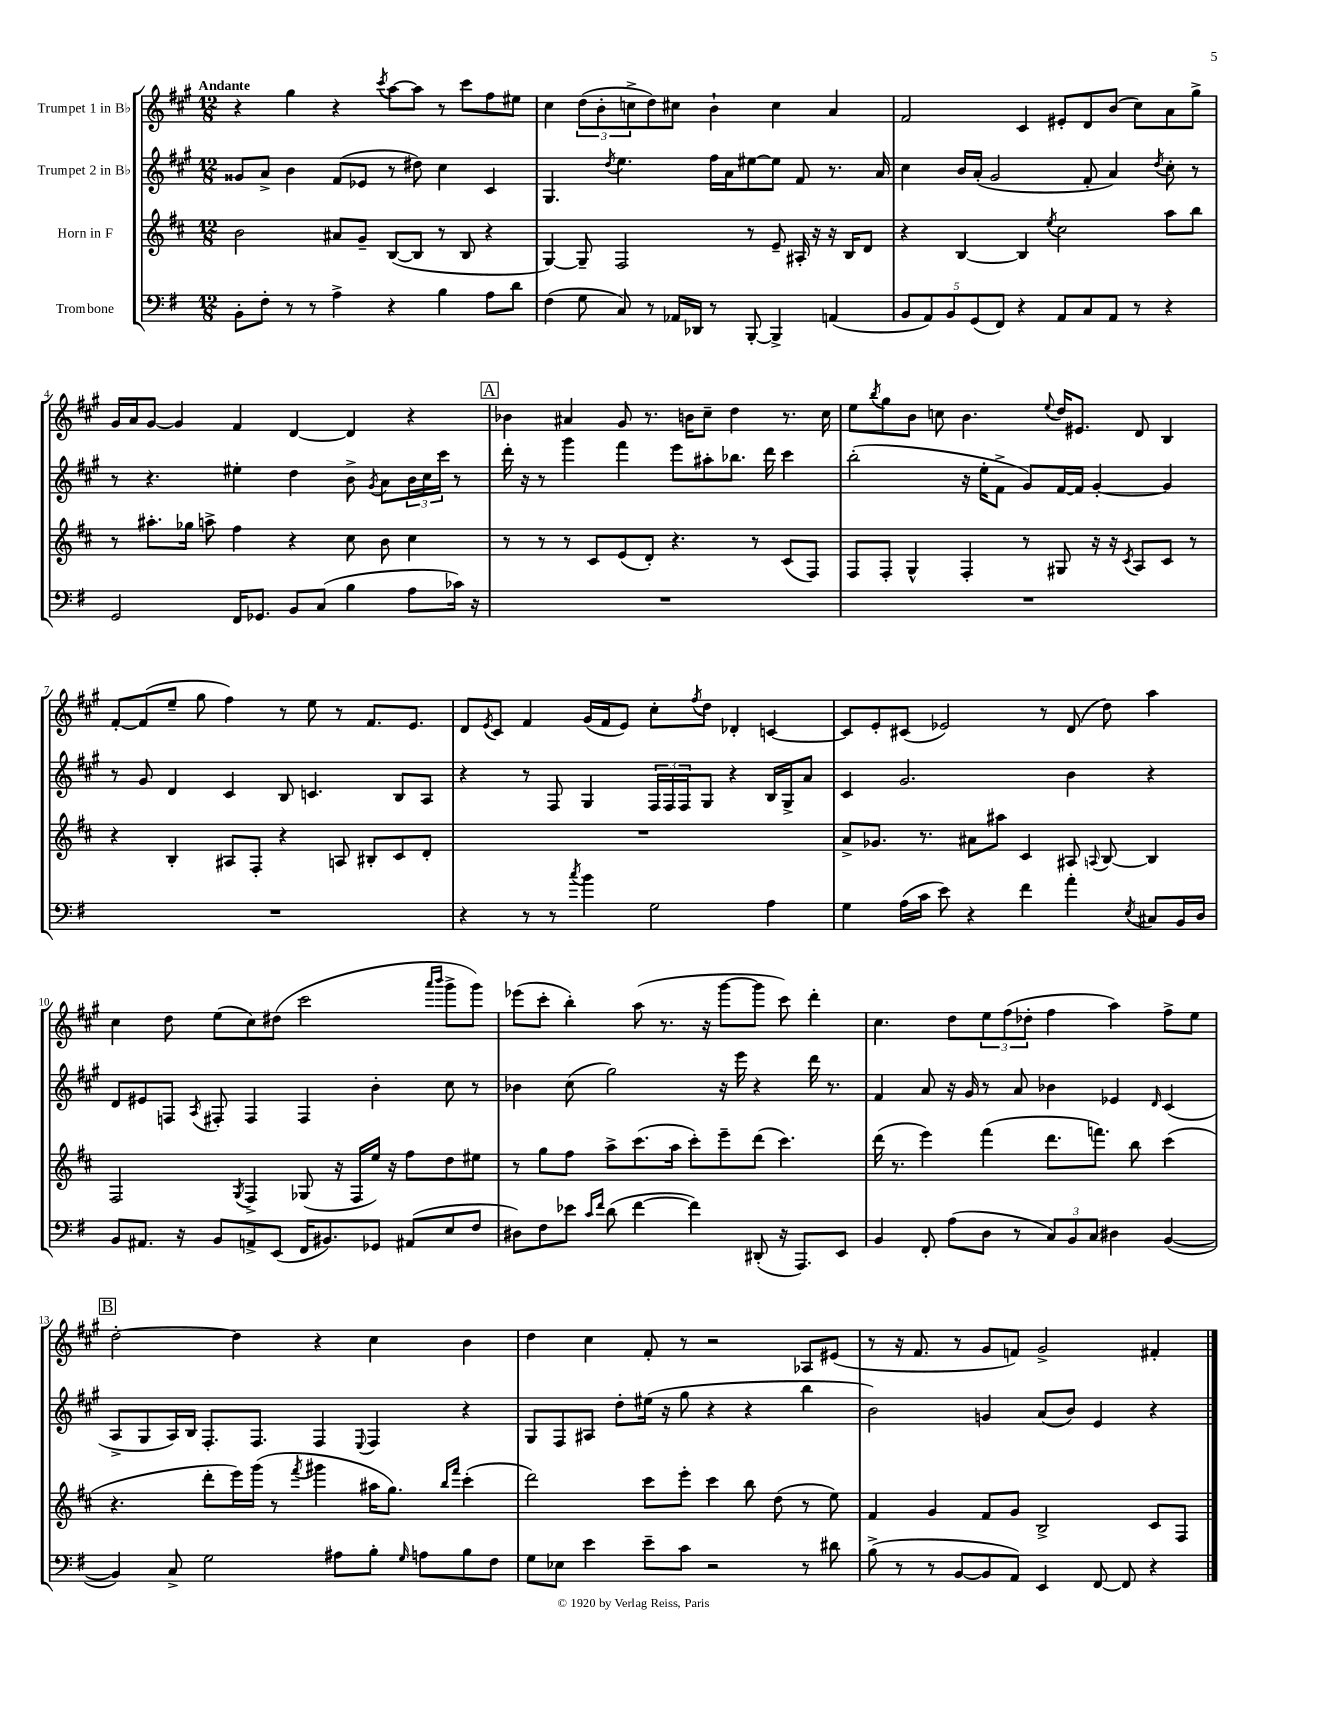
<<
\new StaffGroup <<
\new Staff = "s0" \with { instrumentName = "Trumpet 1 in Bb" } {
    \clef treble \key a \major \numericTimeSignature \time 12/8 \tempo "Andante"
    r4 gis''4 r4 \acciaccatura { cis'''8 } a''8~ a''8 r8 cis'''8 fis''8 eis''8 |
    cis''4 \tuplet 3/2 { d''8( b'8-. c''8-> } d''8) cis''8 b'4-! cis''4 a'4 |
    fis'2 cis'4 eis'8-. d'8 b'8( cis''8) a'8 gis''8-> |
    gis'16 a'16 gis'8~ gis'4 fis'4 d'4~ d'4 r4 |
    \mark \markup { \box "A" } bes'4 ais'4 gis'8 r8. b'16 cis''8-- d''4 r8. cis''16 |
    e''8 \acciaccatura { b''8 } gis''8 b'8 c''8 b'4. \appoggiatura { e''8 } d''16 eis'8. d'8 b4 |
    fis'8~-. fis'8( e''8-- gis''8 fis''4) r8 e''8 r8 fis'8. e'8. |
    d'8 \acciaccatura { e'8 } cis'8 fis'4 gis'16( fis'16 e'8) cis''8-. \acciaccatura { fis''8 } d''8 des'4-. c'4~ |
    c'8 e'8-. cis'8( ees'2) r8 d'8( d''8) a''4 |
    cis''4 d''8 e''8( cis''8) dis''8( cis'''2 \grace { a'''16 b'''16 } gis'''8-> gis'''8) |
    ees'''8( cis'''8-. b''4-.) a''8( r8. r16 gis'''8~ gis'''8 cis'''8) d'''4-. |
    cis''4. d''8 \tuplet 3/2 { e''8 fis''8( des''8-. } fis''4 a''4) fis''8-> e''8 |
    \mark \markup { \box "B" } d''2~-. d''4 r4 cis''4 b'4 |
    d''4 cis''4 fis'8-. r8 r2 aes8 eis'8( |
    r8 r16 fis'8. r8 gis'8 f'8) gis'2-> fis'4-. \bar "|." |
}
\new Staff = "s1" \with { instrumentName = "Trumpet 2 in Bb" } {
    \clef treble \key a \major \numericTimeSignature \time 12/8
    gisis'8 a'8-> b'4 fis'8( ees'8 r8 dis''8) cis''4 cis'4 |
    gis4. \acciaccatura { d''8 } e''4. fis''16 a'16 eis''8~ eis''8 fis'8 r8. a'16 |
    cis''4 b'16 a'16-.( gis'2 fis'8-. a'4) \acciaccatura { d''8 } cis''8-. r8 |
    r8 r4. eis''4-. d''4 b'8-> \acciaccatura { gis'8 } a'8 \tuplet 3/2 { b'16 cis''16 cis'''16 } r8 |
    \mark \markup { \box "A" } d'''16-. r16 r8 gis'''4 fis'''4 e'''8 ais''8-. bes''8. d'''16 cis'''4 |
    b''2-.( r16 e''16-. fis'8-> gis'8) fis'16~ fis'16 gis'4~-. gis'4 |
    r8 gis'8 d'4 cis'4 b8 c'4. b8 a8 |
    r4 r8 fis8 gis4 \tuplet 3/2 { fis16 fis16 fis16 } gis8 r4 b16 gis16-> a'8 |
    cis'4 gis'2. b'4 r4 |
    d'8 eis'8 f8 \acciaccatura { a8 } fis8-. fis4 fis4 b'4-. cis''8 r8 |
    bes'4 cis''8( gis''2) r16 e'''16 r4 d'''16 r8. |
    fis'4 a'8 r16 gis'16 r8 a'8 bes'4 ees'4 \grace { d'16 } cis'4( |
    \mark \markup { \box "B" } a8-> gis8 a16) b16 fis8.-. fis8. fis4 \appoggiatura { e8 } fis4 r4 |
    gis8 fis8 ais8 d''8-. eis''16( r16 gis''8 r4 r4 b''4 |
    b'2) g'4 a'8( b'8) e'4 r4 \bar "|." |
}
\new Staff = "s2" \with { instrumentName = "Horn in F" } {
    \clef treble \key d \major \numericTimeSignature \time 12/8
    b'2 ais'8 g'8-- b8~( b8 r8 b8 r4 |
    g4~) g8-- fis2 r8 e'8-- ais16-. r16 r16 b16 d'8 |
    r4 b4~ b4 \acciaccatura { e''8 } cis''2 a''8 b''8 |
    r8 ais''8.-. ges''16 a''8-> fis''4 r4 cis''8 b'8 cis''4 |
    \mark \markup { \box "A" } r8 r8 r8 cis'8 e'8( d'8-.) r4. r8 cis'8( fis8) |
    fis8 fis8-. g4-^ fis4-. r8 gis8 r16 r16 \acciaccatura { cis'8 } a8 cis'8 r8 |
    r4 b4-. ais8 fis8-. r4 a8 bis8-. cis'8 d'8-. |
    R1. |
    a'8-> ges'8. r8. ais'8 ais''8 cis'4 ais8 \appoggiatura { a8 } b8~ b4 |
    fis2 \acciaccatura { g8 } fis4-> ges8( r16 fis16 e''16) r16 fis''8 d''8 eis''8 |
    r8 g''8 fis''8 a''8-> cis'''8.( a''16 cis'''8-.) e'''8-- d'''8( cis'''4.) |
    d'''16( r8. e'''4) fis'''4( d'''8. f'''8.) b''8 cis'''4( |
    \mark \markup { \box "B" } r4. d'''8-. e'''16) g'''16( r8 \acciaccatura { fis'''8 } gis'''4 ais''16 g''8.) \grace { b''16 fis'''16 } cis'''4-.( |
    d'''2) cis'''8 e'''8-. cis'''4 b''8 d''8( r8 e''8) |
    fis'4 g'4 fis'8 g'8 b2-> cis'8 fis8 \bar "|." |
}
\new Staff = "s3" \with { instrumentName = "Trombone" } {
    \clef bass \key g \major \numericTimeSignature \time 12/8
    b,8-. fis8-. r8 r8 a4-> r4 b4 a8 d'8 |
    fis4( g8 c8) r8 aes,16 des,16 r8 b,,8~-. b,,4-> a,4( |
    \tuplet 5/4 { b,8 a,8) b,8 g,8( fis,8) } r4 a,8 c8 a,8 r8 r4 |
    g,2 fis,16 ges,8. b,8 c8( b4 a8 ces'16) r16 |
    \mark \markup { \box "A" } R1. |
    R1. |
    R1. |
    r4 r8 r8 \acciaccatura { c''8 } b'4 g2 a4 |
    g4 a16( c'16 e'8) r4 fis'4 a'4-. \acciaccatura { e8 } cis8 b,16 d16 |
    b,8 ais,8. r16 b,8 a,8-> e,8( fis,16 bis,8.) ges,8 ais,8( e8 fis8 |
    dis8) fis8 ees'8 \grace { c'16 fis'16 } d'8( fis'4~ fis'4) dis,8-.( r16 a,,8.) e,8 |
    b,4 fis,8-. a8( d8 r8 \tuplet 3/2 { c8) b,8 c8 } dis4 b,4~( |
    \mark \markup { \box "B" } b,4) c8-> g2 ais8 b8-. \grace { g16 } a8 b8 fis8 |
    g8 ees8 e'4 e'8-- c'8 r2 r8 dis'8 |
    b8->( r8 r8 b,8~ b,8 a,8) e,4 fis,8~ fis,8 r4 \bar "|." |
}
>>
>>
